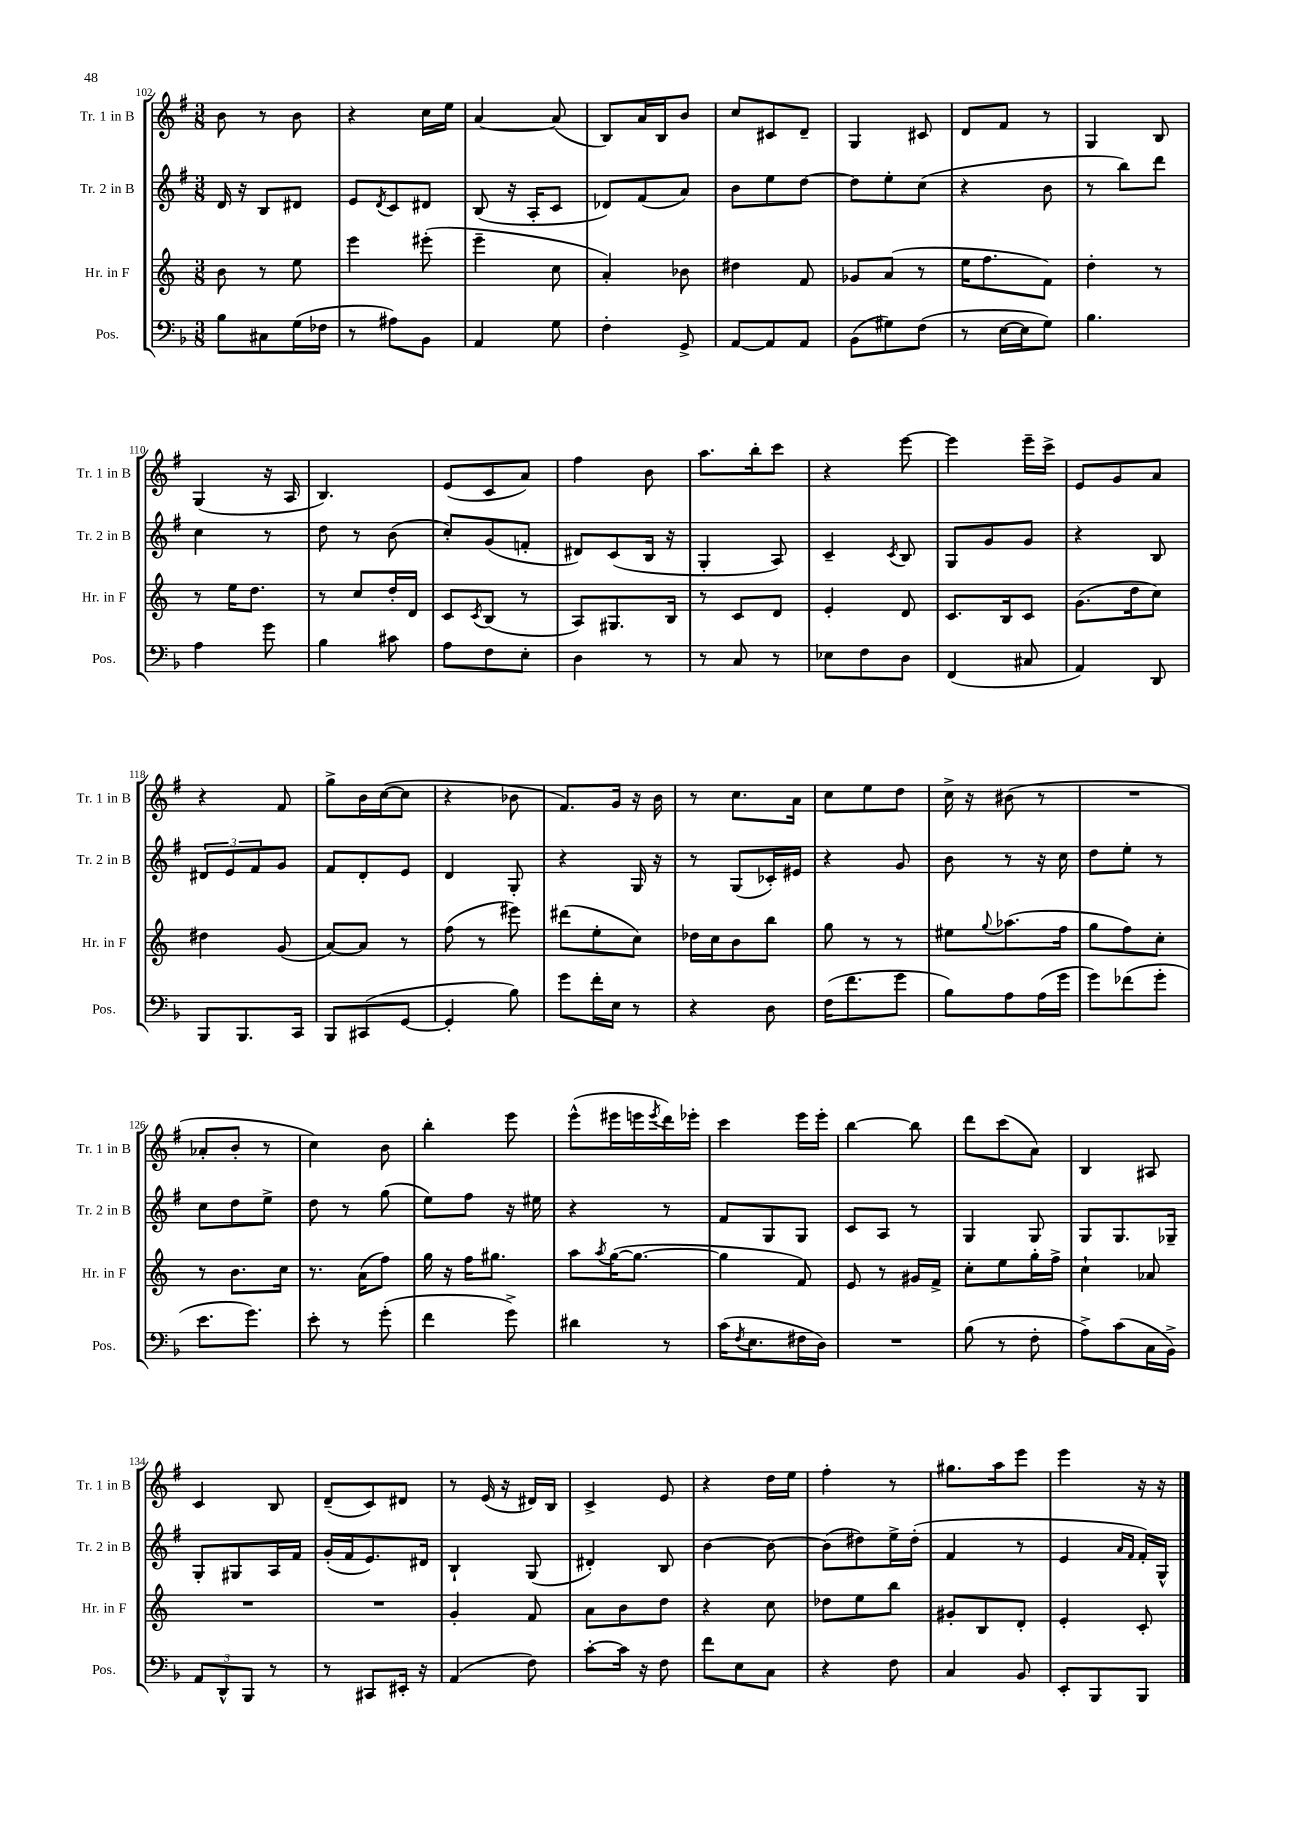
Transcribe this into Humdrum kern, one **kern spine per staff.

**kern	**kern	**kern	**kern
*staff4	*staff3	*staff2	*staff1
*clefF4	*clefG2	*clefG2	*clefG2
*k[b-]	*k[]	*k[f#]	*k[f#]
*M3/8	*M3/8	*M3/8	*M3/8
8B-	8b	16d	8b
.	.	16r	.
8C#	8r	8B	8r
(16G	8ee	8d#	8b
16F-	.	.	.
=	=	=	=
8r	4eee	8e	4r
.	.	8qd	.
8A#)	.	8c	.
8BB-	(8eee#'	8d#	16cc
.	.	.	16ee
=	=	=	=
4AA	4eee~	(8B	[4a
.	.	16r	.
.	.	16A'	.
8G	8cc	8c	(8a]
=	=	=	=
4F'	4a')	8d-)	8B)
.	.	(8f#	16a
.	.	.	16B
8GG^	8b-	8a)	8b
=	=	=	=
[8AA	4dd#	8b	8cc
8AA]	.	8ee	8c#
8AA	8f	[8dd	8d~
=	=	=	=
(8BB-	8g-	8dd]	4G
8G#)	(8a	8ee'	.
(8F	8r	(8cc	8c#
=	=	=	=
8r	16ee	4r	8d
.	8.ff	.	.
[16E	.	.	8f#
16E]	.	.	.
8G)	8f)	8b	8r
=	=	=	=
4.B-	4dd'	8r	4G
.	.	8bb)	.
.	8r	8ddd	8B
=	=	=	=
4A	8r	4cc	(4G
.	16ee	.	.
.	8.dd	.	.
8g	.	8r	16r
.	.	.	16A
=	=	=	=
4B-	8r	8dd	4.B)
.	8cc	8r	.
8c#	16dd'	(8b	.
.	16d	.	.
=	=	=	=
8A	8c	8cc')	(8e
.	8qc	.	.
8F	(8B	(8g	8c
8E'	8r	8f'	8a)
=	=	=	=
4D	8A)	8d#)	4ff#
.	8.G#	(8c	.
8r	.	16B	8b
.	16B	16r	.
=	=	=	=
8r	8r	4G'	8.aa
8C	8c	.	.
.	.	.	16bb'
8r	8d	8A)	8ccc
=	=	=	=
8E-	4e'	4c~	4r
8F	.	.	.
.	.	8qc	.
8D	8d	8B	[8eee
=	=	=	=
(4FF	8.c	8G	4eee]
.	.	8g	.
.	16B	.	.
8C#	8c	8g	16eee~
.	.	.	16ccc^
=	=	=	=
4AA)	(8.g	4r	8e
.	.	.	8g
.	16dd	.	.
8DD	8cc)	8B	8a
=	=	=	=
8BBB-	4dd#	12d#	4r
.	.	12e	.
8.BBB-	.	.	.
.	.	12f#	.
.	(8g	8g	8f#
16CC	.	.	.
=	=	=	=
8BBB-	[8a)	8f#	8gg^
(8CC#	8a]	8d'	16b
.	.	.	([16cc
[8GG	8r	8e	8cc]
=	=	=	=
4GG']	(8ff	4d	4r
.	8r	.	.
8B-)	8eee#)	8G'	8b-
=	=	=	=
8g	(8ddd#	4r	8.f#)
16f'	8ee'	.	.
16E	.	.	16g
8r	8cc)	16G	16r
.	.	16r	16b
=	=	=	=
4r	16dd-	8r	8r
.	16cc	.	.
.	8b	(8G	8.cc
8D	8bb	16c-')	.
.	.	16e#	16a
=	=	=	=
(16F	8gg	4r	8cc
8.f	.	.	.
.	8r	.	8ee
8g	8r	8g	8dd
=	=	=	=
8B-)	8ee#	8b	16cc^
.	.	.	16r
.	8qqgg	.	.
8A	(8.aa-	8r	(8b#
(16A	.	16r	8r
16g	16ff	16cc	.
=	=	=	=
8g)	8gg	8dd	4.r
(8f-	8ff)	8ee'	.
8g'	8cc'	8r	.
=	=	=	=
8.e	8r	8cc	8a-'
.	8.b	8dd	8b'
8.g)	.	.	.
.	.	8ee^	8r
.	16cc	.	.
=	=	=	=
8e'	8.r	8dd	4cc)
8r	.	8r	.
.	(16a	.	.
(8g'	8ff)	(8gg	8b
=	=	=	=
4f	16gg	8ee)	4bb'
.	16r	.	.
.	16ff	8ff#	.
.	8.gg#	.	.
8g^)	.	16r	8eee
.	.	16ee#	.
=	=	=	=
4d#	8aa	4r	(8eee^^
.	8qaa	.	.
.	([16gg	.	16eee#
.	8.gg_	.	16eee
.	.	.	8qeee
8r	.	8r	16ddd)
.	.	.	16eee-'
=	=	=	=
(16c	4gg]	8f#	4ccc
8qF	.	.	.
8.E	.	.	.
.	.	8G	.
16F#	8f)	8G	16eee
16D)	.	.	16eee'
=	=	=	=
4.r	8e	8c	[4bb
.	8r	8A	.
.	16g#	8r	8bb]
.	16f^	.	.
=	=	=	=
(8B-	8cc'	4G	8ddd
8r	8ee	.	(8ccc
8F'	16gg'	8G	8a)
.	16ff^	.	.
=	=	=	=
8A^)	4cc`	8G	4B
(8c	.	8.G	.
16C	8a-	.	8A#
16BB-^)	.	16G-~	.
=	=	=	=
12AA	4.r	8G'	4c
12DD^^	.	.	.
.	.	8G#	.
12BBB-	.	.	.
8r	.	16A	8B
.	.	16f#	.
=	=	=	=
8r	4.r	(16g'	(8d~
.	.	16f#	.
8CC#	.	8.e)	8c)
16EE#'	.	.	8d#
16r	.	16d#	.
=	=	=	=
(4AA	4g'	4B`	8r
.	.	.	(16e
.	.	.	16r
8F)	8f	(8G	16d#)
.	.	.	16B
=	=	=	=
[8c'	8a	4d#')	4c^
16c]	8b	.	.
16r	.	.	.
8F	8dd	8B	8e
=	=	=	=
8f	4r	[4b	4r
8E	.	.	.
8C	8cc	8b_	16dd
.	.	.	16ee
=	=	=	=
4r	8dd-	(8b]	4ff#'
.	8ee	8dd#)	.
8F	8bb	16ee^	8r
.	.	(16dd#'	.
=	=	=	=
4C	8g#'	4f#	8.gg#
.	8B	.	.
.	.	.	16aa
8BB-	8d'	8r	8eee
=	=	=	=
8EE'	4e'	4e	4eee
8BBB-	.	.	.
.	.	16qqa	.
.	.	16qqf#	.
8BBB-	8c'	16f#')	16r
.	.	16G^^	16r
==	==	==	==
*-	*-	*-	*-
